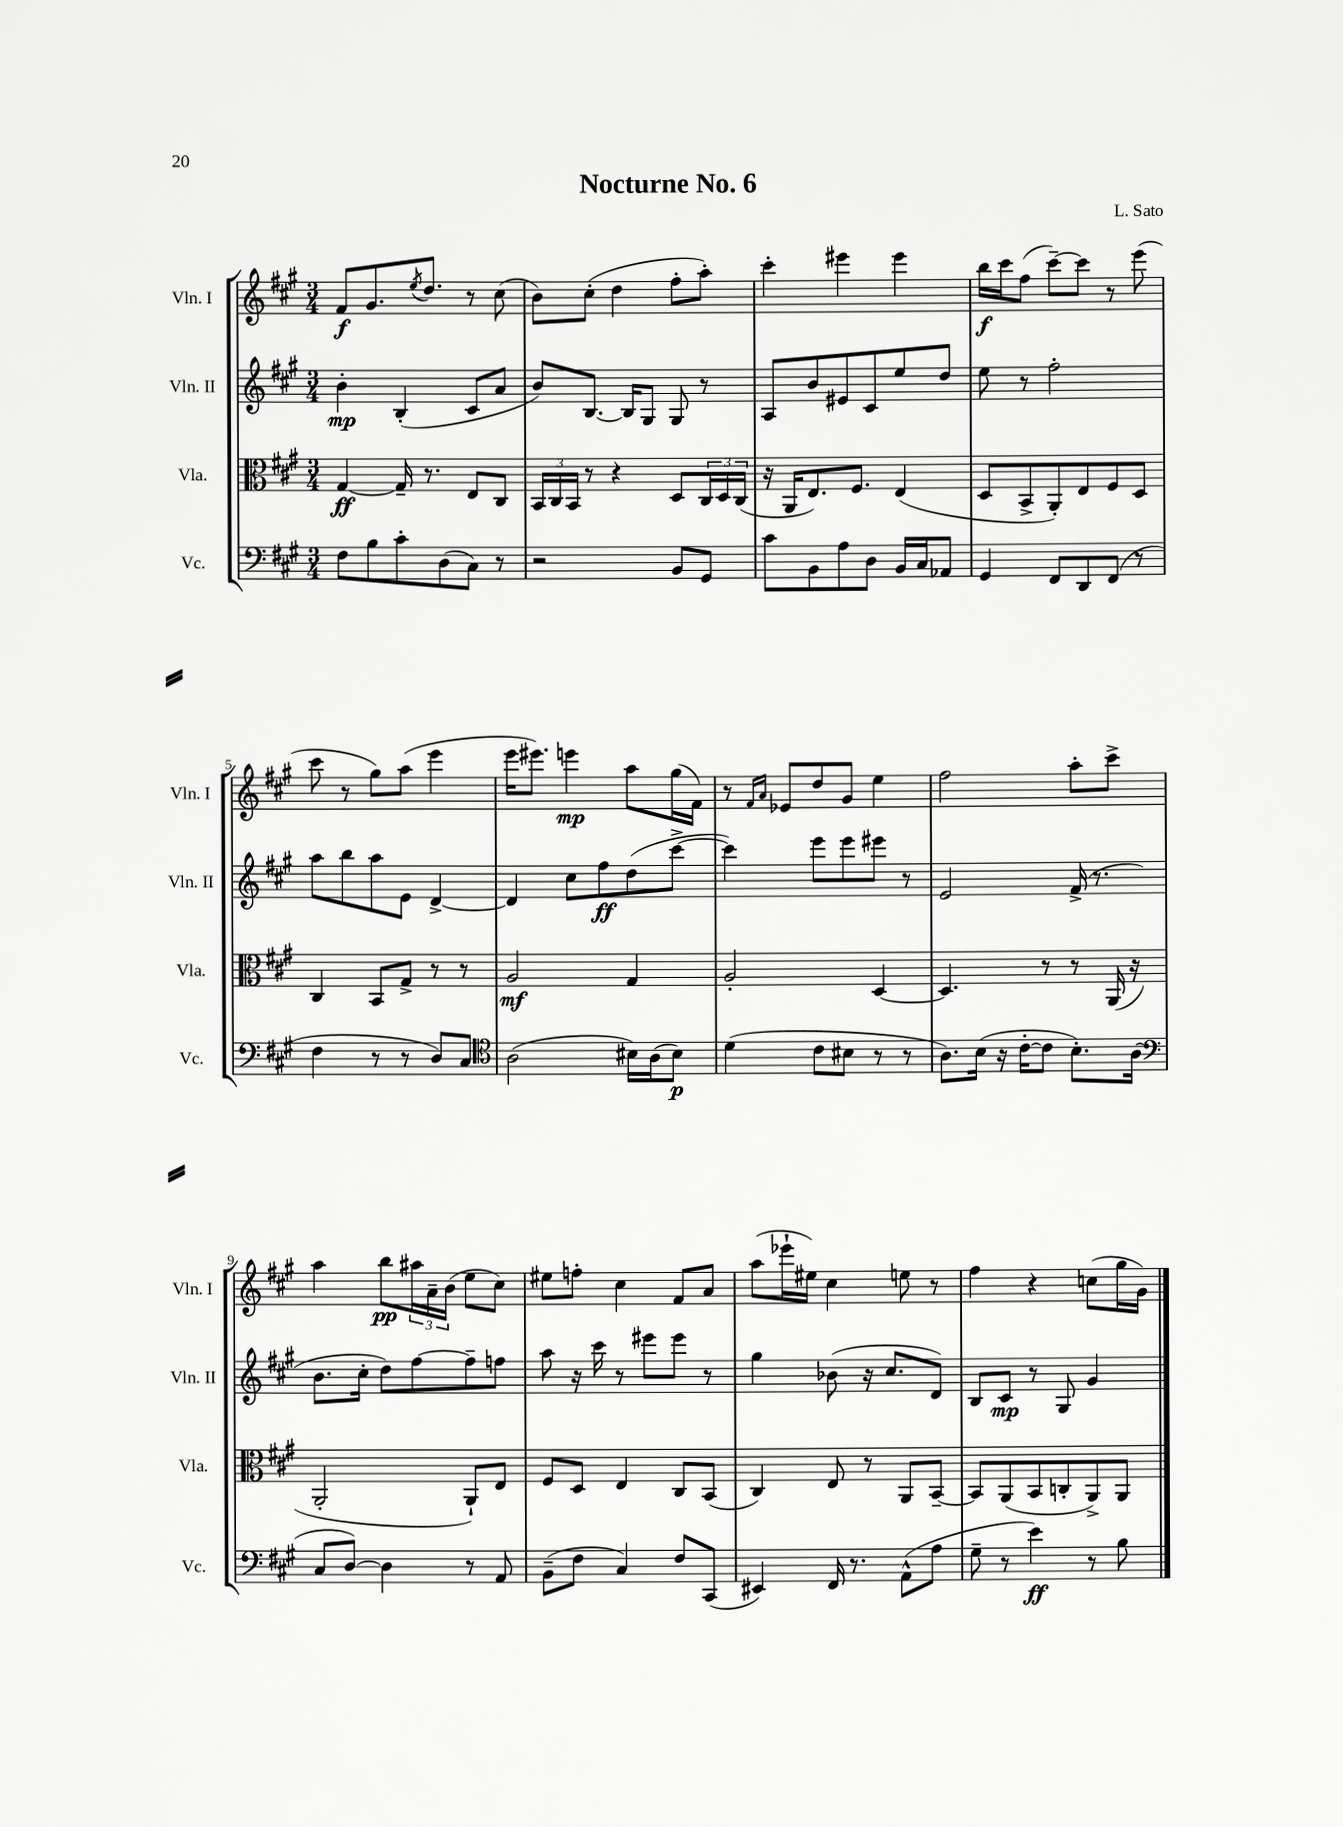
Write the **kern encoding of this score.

**kern	**kern	**kern	**kern
*staff4	*staff3	*staff2	*staff1
*clefF4	*clefC3	*clefG2	*clefG2
*k[f#c#g#]	*k[f#c#g#]	*k[f#c#g#]	*k[f#c#g#]
*M3/4	*M3/4	*M3/4	*M3/4
8F#	[4G#	4b'	8f#
8B	.	.	8.g#
8c#'	16G#~]	(4B'	.
.	.	.	8qee
.	8.r	.	8.dd
(8D	.	.	.
8C#)	8E	8c#	8r
8r	8C#	8a	(8cc#
=	=	=	=
2r	24BB	8b)	8b)
.	24C#	.	.
.	24BB	.	.
.	8r	[8.B	(8cc#'
.	4r	.	4dd
.	.	16B]	.
.	.	8G#	.
8BB	8D	8G#	8ff#'
8GG#	24C#	8r	8aa')
.	24D	.	.
.	(24C#	.	.
=	=	=	=
8c#	16r	8A	4ccc#'
.	16AA	.	.
8BB	8.E)	8b	.
8A	.	8e#	4eee#
.	8.F#	.	.
8D	.	8c#	.
16BB	(4E	8ee	4eee#
16C#	.	.	.
8AA-	.	8dd	.
=	=	=	=
4GG#	8D	8ee	16bb
.	.	.	16ccc#
.	8BB^	8r	(8ff#
8FF#	8AA')	2ff#'	[8ccc#~)
8DD	8E	.	8ccc#]
(8FF#	8F#	.	8r
8r	8D	.	(8eee
=	=	=	=
4F#	4C#	8aa	8ccc#
.	.	8bb	8r
8r	8BB	8aa	8gg#)
8r	8G#^	8e	(8aa
8D)	8r	[4d^	4eee
8C#	8r	.	.
=	=	=	=
*clefC4	*	*	*
(2A	2A	4d]	16eee
.	.	.	8.eee#)
.	.	8cc#	4eee
.	.	8ff#	.
16B#)	4G#	(8dd	8aa
(16A	.	.	.
8B#)	.	[8ccc#^	(16gg#
.	.	.	16f#)
=	=	=	=
(4d	2A'	4ccc#])	8r
.	.	.	16qqf#
.	.	.	16qqa
.	.	.	8e-
8c#	.	8eee	8dd
8B#	.	8eee	8g#
8r	[4D	8eee#	4ee
8r	.	8r	.
=	=	=	=
8.A)	4.D]	2e	2ff#
(16B	.	.	.
16r	.	.	.
[16c#'	.	.	.
8c#]	8r	.	.
8.B')	8r	(16f#^	8aa'
.	.	8.r	.
.	(16AA	.	8ccc#^
(16A	16r	.	.
=	=	=	=
*clefF4	*	*	*
8C#	2AA'	8.b	4aa
[8D)	.	.	.
.	.	16cc#'	.
4D]	.	8dd)	8bb
.	.	[8ff#	24aa#
.	.	.	24a~
.	.	.	(24b
8r	8AA`)	8ff#~]	8ee
8AA	8E	8ff	8cc#)
=	=	=	=
(8BB~	8F#	8aa	8ee#
8F#	8D	16r	8ff'
.	.	16ccc#	.
4C#)	4E	8r	4cc#
.	.	8eee#	.
8F#	8C#	8eee#	8f#
(8CC#	(8BB	8r	8a
=	=	=	=
4EE#)	4C#)	4gg#	(8aa
.	.	.	16eee-`
.	.	.	16ee#)
16FF#	8E	(8b-	4cc#
8.r	.	.	.
.	8r	16r	.
.	.	8.cc#	.
(8AA^^	8AA	.	8ee
8A	[8BB~	8d)	8r
=	=	=	=
8G#~	8BB]	8B	4ff#
8r	(8AA	8c#	.
4e)	8BB	8r	4r
.	8C'	8G#	.
8r	8AA^)	4g#	(8cc
8B	8AA	.	16gg#
.	.	.	16g#)
==	==	==	==
*-	*-	*-	*-
